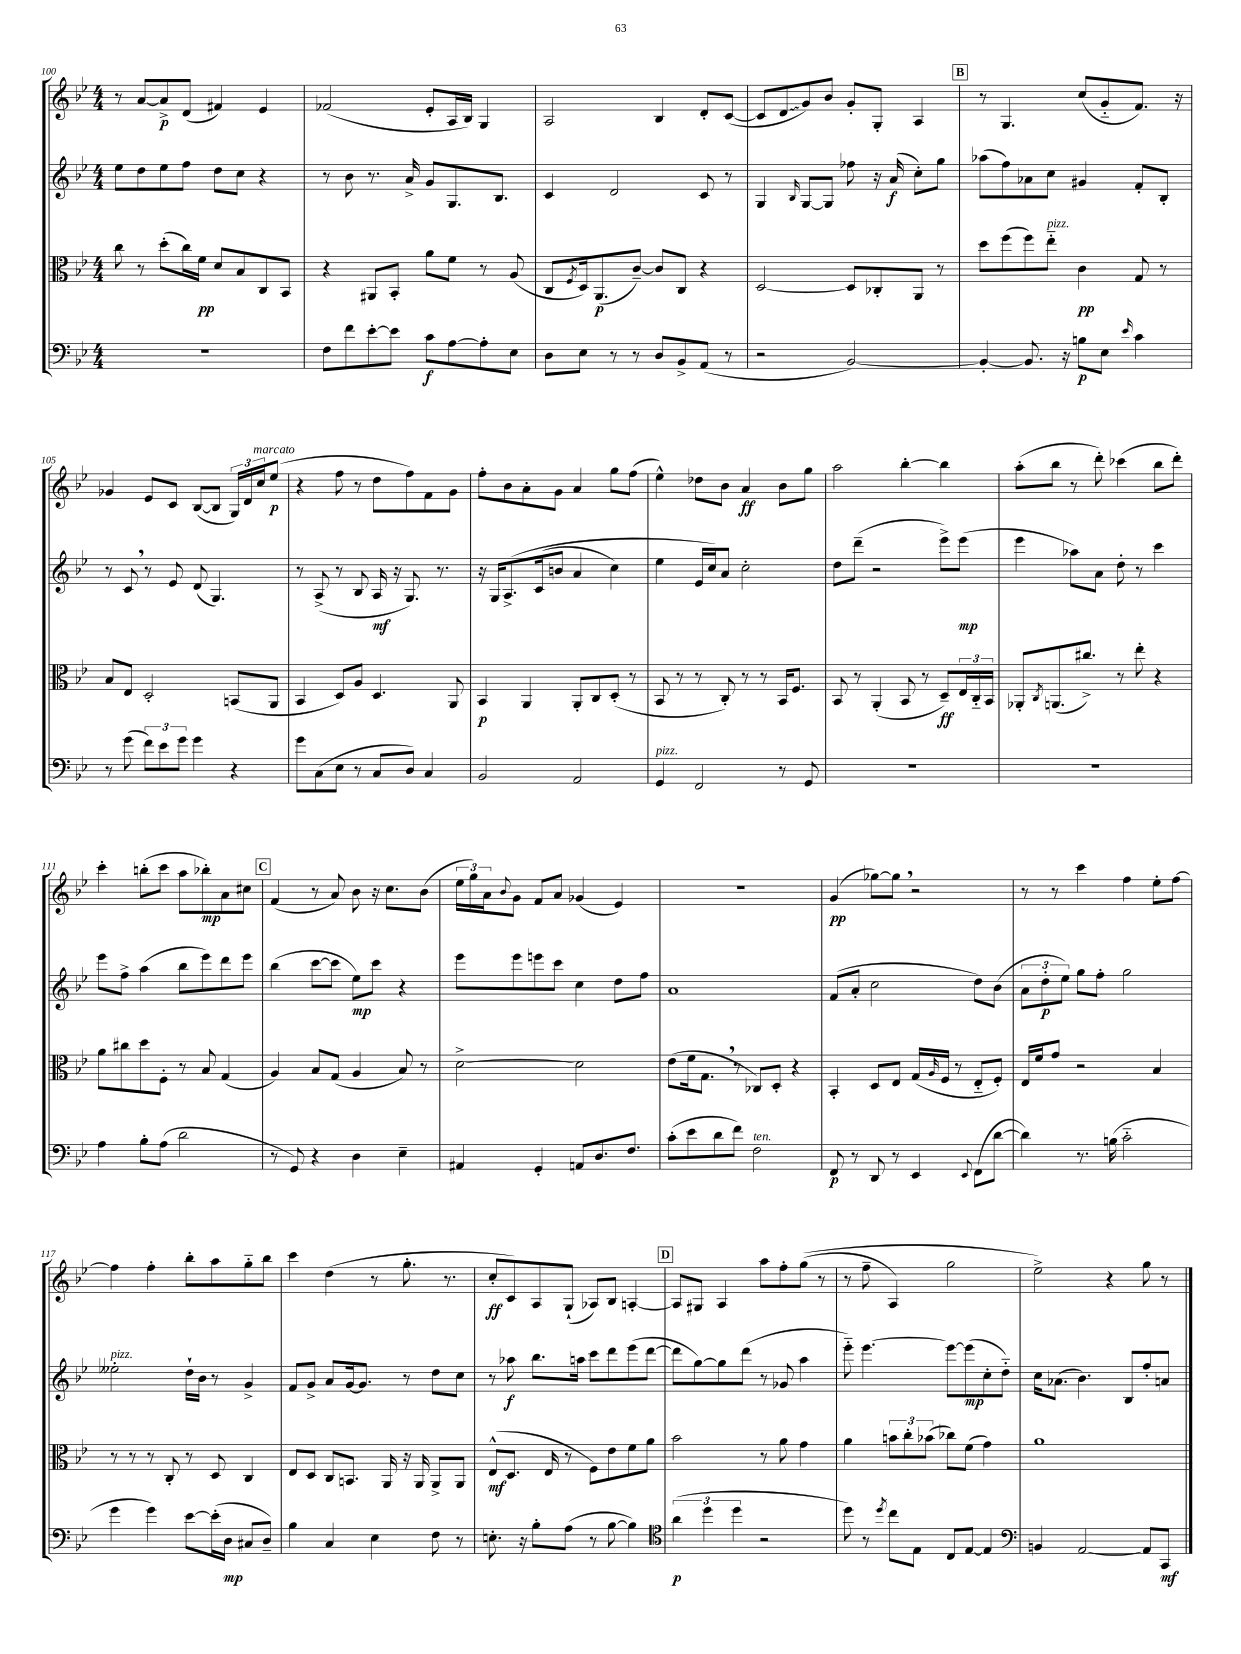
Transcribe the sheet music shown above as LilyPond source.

<<
\new StaffGroup <<
\new Staff = "s0" {
    \clef treble \key bes \major \numericTimeSignature \time 4/4
    r8 a'8~ a'8->\p d'8( fis'4) ees'4 |
    fes'2( ees'8-. a16 bes16) g4 |
    a2 bes4 d'8-. c'8~( |
    c'8 \once \override Glissando.style = #'zigzag d'8\glissando g'8) bes'8 g'8-. g8-. a4 |
    \mark \markup { \box "B" } r8 g4. c''8( g'8-_ f'8.) r16 |
    ges'4 ees'8 c'8 bes8~( bes8 \tuplet 3/2 { g16) d'16 c''16^\markup { \italic "marcato" } } ees''8\p( |
    r4 f''8 r8 d''8 f''8) f'8 g'8 |
    f''8-. bes'8 a'8-. g'8 a'4 g''8 f''8( |
    ees''4-^) des''8 bes'8 a'4\ff bes'8 g''8 |
    a''2 bes''4~-. bes''4 |
    a''8-.( bes''8 r8 d'''8-.) ces'''4( bes''8 d'''8-.) |
    c'''4-. b''8-.( c'''8 a''8 bes''8-.\mp) a'8 cis''8 |
    \mark \markup { \box "C" } f'4( r8 a'8) bes'8 r16 c''8. bes'8( |
    \tuplet 3/2 { ees''16 g''16) a'16 } \appoggiatura { bes'8 } g'8 f'8 a'8 ges'4( ees'4) |
    R1 |
    g'4\pp( ges''8~) ges''8 \breathe r2 |
    r8 r8 c'''4 f''4 ees''8-. f''8~ |
    f''4 f''4-. bes''8-. a''8 g''8-_ bes''8 |
    c'''4 d''4( r8 g''8.-. r8. |
    c''8-.\ff c'8) a8 g8-!( aes8) bes8 a4~-. |
    \mark \markup { \box "D" } a8 gis8 a4 a''8 f''8-. g''8(\( r8 |
    r8 f''8-- a4) g''2 |
    ees''2->\) r4 g''8 r8 \bar "|." |
}
\new Staff = "s1" {
    \clef treble \key bes \major \numericTimeSignature \time 4/4
    ees''8 d''8 ees''8 f''8 d''8 c''8 r4 |
    r8 bes'8 r8. a'16-> g'8 g8. bes8. |
    c'4 d'2 c'8 r8 |
    g4 \grace { bes16 } g8~ g8 fes''8 r16 a'16\f( c''8-.) g''8 |
    \mark \markup { \box "B" } aes''8( f''8) aes'8 c''8 gis'4 f'8-. bes8-. |
    r8 c'8 \breathe r8 ees'8 d'8( g4.) |
    r8 a8->( r8 bes8 a16\mf r16 g8.) r8. |
    r16 g16 a8.->\( c'16( b'8 a'4 c''4) |
    ees''4 ees'16 c''16\) a'8 c''2-. |
    d''8 d'''8--( r2 ees'''8->) ees'''8\mp( |
    ees'''4 aes''8) a'8 d''8-. r8 c'''4 |
    ees'''8 f''8-> a''4( bes''8 ees'''8) d'''8 ees'''8 |
    \mark \markup { \box "C" } bes''4( c'''8~ c'''8 ees''8\mp) c'''8 r4 |
    ees'''8 ees'''8 e'''8 c'''8 c''4 d''8 f''8 |
    a'1 |
    f'8( a'8-. c''2 d''8) bes'8( |
    \tuplet 3/2 { a'8 d''8-.\p ees''8) } g''8 f''8-. g''2 |
    eeses''2-.^\markup { \italic "pizz." } d''16-! bes'16 r8 g'4-> |
    f'8 g'8-> a'8 g'16~ g'8. r8 d''8 c''8 |
    r8 aes''8\f bes''8. a''16 c'''8 d'''8 ees'''8( d'''8~ |
    \mark \markup { \box "D" } d'''8 g''8~) g''8 d'''8( r8 ges'8 a''4 |
    ees'''8-_) ees'''4.~ ees'''8~ ees'''8\mp( c''8-. d''8-_) |
    c''16 aes'8.( bes'4.) bes8 f''8-. a'8 \bar "|." |
}
\new Staff = "s2" {
    \clef alto \key bes \major \numericTimeSignature \time 4/4
    c''8 r8 d''8-.( c''16) f'16\pp d'8 bes8 c8 bes,8 |
    r4 ais,8 bes,8-. a'8 f'8 r8 a8( |
    c8 \acciaccatura { f8 } d16) a,8.\p( c'8~--) c'8 c8 r4 |
    d2~ d8 ces8-. a,8 r8 |
    \mark \markup { \box "B" } d''8 f''8( f''8) ees''8-_^\markup { \italic "pizz." } c'4\pp g8 r8 |
    bes8 ees8 d2-. b,8( a,8 |
    bes,4 d8) a8 d4. a,8 |
    bes,4\p a,4 a,8-. c8 d8-.( r8 |
    bes,8 r8 r8 c8-.) r8 r8 bes,16 f8. |
    bes,8 r8 a,4-.( bes,8 r8 d8--\ff) \tuplet 3/2 { ees16 c16-_ bes,16 } |
    aes,8-. \acciaccatura { c8 } a,8.( cis''8.->) r8 ees''8-. r4 |
    a'8 cis''8 d''8 f8-. r8 bes8 g4( |
    \mark \markup { \box "C" } a4) bes8 g8( a4 bes8) r8 |
    d'2~-> d'2 |
    ees'8( f'16 g8. \breathe r8 ces8) d8-. r4 |
    bes,4-. d8 ees8 g16( \grace { a16 } f16 r8 ees8-_ f8-.) |
    ees16 f'16 g'8 r2 bes4 |
    r8 r8 r8 c8-. r8 d8 c4 |
    ees8 d8 c8 b,8. a,16 r16 a,16 a,8-> a,8 |
    ees8-^\mf( d8. ees16 r8 f8) ees'8 f'8 a'8 |
    \mark \markup { \box "D" } bes'2 r8 a'8 g'4 |
    a'4 \tuplet 3/2 { b'8 c''8-. bes'8( } ces''8) f'8( g'4) |
    a'1 \bar "|." |
}
\new Staff = "s3" {
    \clef bass \key bes \major \numericTimeSignature \time 4/4
    r1 |
    f8 f'8 ees'8~-. ees'8 c'8\f a8~ a8-. ees8 |
    d8 ees8 r8 r8 d8 bes,8-> a,8( r8 |
    r2 bes,2~) |
    \mark \markup { \box "B" } bes,4~-. bes,8. r16 b8\p ees8 \grace { ees'16 } c'4 |
    r8 g'8( \tuplet 3/2 { f'8) ees'8 g'8 } g'4 r4 |
    g'8 c8( ees8 r8 c8 d8) c4 |
    bes,2 a,2 |
    g,4^\markup { \italic "pizz." } f,2 r8 g,8 |
    R1 |
    R1 |
    a4 bes8-. a8( d'2 |
    \mark \markup { \box "C" } r8 g,8) r4 d4 ees4-- |
    ais,4 g,4-. a,8 d8. f8. |
    c'8-.( ees'8 d'8 f'8) f2^\markup { \italic "ten." } |
    f,8\p r8 d,8 r8 ees,4 \appoggiatura { ees,8 } f,8( d'8~ |
    d'4) r8. b16( c'2-_ |
    g'4 g'4) ees'8~ ees'16-.( d16\mp cis8 d8--) |
    bes4 c4 ees4 f8 r8 |
    e8.-. r16 bes8-. a8( r8 bes8~ bes4) |
    \mark \markup { \box "D" } \clef tenor \tuplet 3/2 { a'4\p( d''4 d''4 } r2 |
    d''8) r8 \acciaccatura { d''8 } c''8 ees8 c8 ees8~ ees4 |
    \clef bass b,4 a,2~ a,8 c,8\mf \bar "|." |
}
>>
>>
\layout { \context { \Score currentBarNumber = #100 } }
